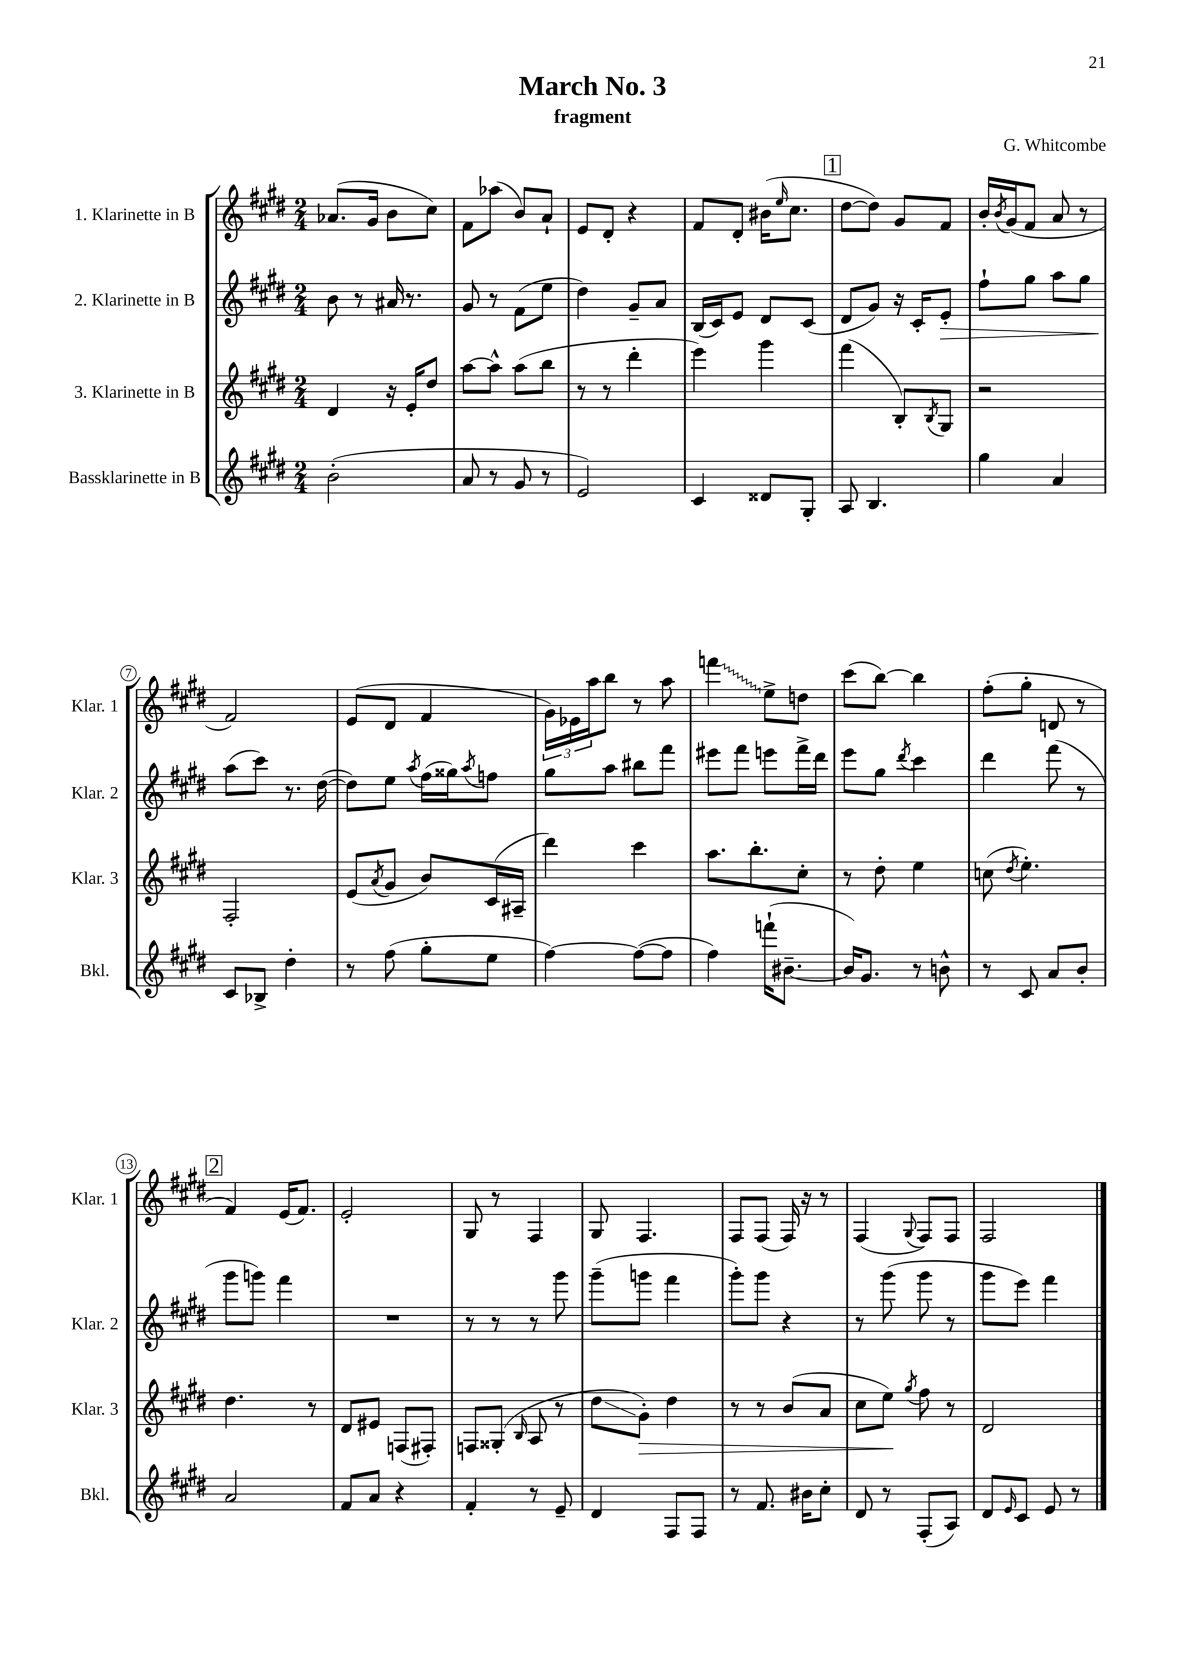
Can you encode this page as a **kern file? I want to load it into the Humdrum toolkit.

**kern	**kern	**kern	**kern
*staff4	*staff3	*staff2	*staff1
*clefG2	*clefG2	*clefG2	*clefG2
*k[f#c#g#d#]	*k[f#c#g#d#]	*k[f#c#g#d#]	*k[f#c#g#d#]
*M2/4	*M2/4	*M2/4	*M2/4
(2b'	4d#	8b	(8.a-
.	.	8r	.
.	.	.	16g#
.	16r	16a#	8b
.	16e'	8.r	.
.	8dd#	.	8cc#)
=	=	=	=
8a	[8aa	8g#	8f#
8r	8aa^^]	8r	(8aa-
8g#	(8aa	(8f#	8b)
8r	8bb	8ee	8a`
=	=	=	=
2e)	8r	4dd#)	8e
.	8r	.	8d#'
.	4ddd#'	8g#~	4r
.	.	8a	.
=	=	=	=
4c#	4eee)	(16B	8f#
.	.	16c#)	.
.	.	8e	8d#'
8d##	4ggg#	8d#	(16b#
.	.	.	16qqee
.	.	.	8.cc#
8G#'	.	(8c#	.
=	=	=	=
8A	(4fff#	8d#	[8dd#
4.B	.	8g#)	8dd#])
.	8B')	16r	8g#
.	.	16c#'	.
.	8qB	.	.
.	8G#	8e'	8f#
=	=	=	=
4gg#	2r	8ff#`	16b'
.	.	.	8qb
.	.	.	(16g#
.	.	8gg#	8f#
4a	.	8aa	8a
.	.	8gg#	8r
=	=	=	=
8c#	2F#'	(8aa	2f#)
8B-^	.	8ccc#)	.
4dd#'	.	8.r	.
.	.	([16dd#	.
=	=	=	=
8r	(8e	8dd#])	(8e
.	8qa	.	.
(8ff#	8g#	8ee	8d#
.	.	8qaa	.
8gg#'	8b)	(16ff#	4f#
.	.	16gg##)	.
.	.	8qaa	.
8ee	(16c#	8ff	.
.	16A#~	.	.
=	=	=	=
[4ff#)	4ddd#)	8gg#	24g#)
.	.	.	24e-
.	.	.	24aa
.	.	8aa	8bb
(8ff#_	4ccc#	8bb#	8r
8ff#]	.	8fff#	8aa
=	=	=	=
4ff#)	8.aa	8eee#	4fff
.	.	8fff#	.
.	8.bb'	.	.
(16fff`	.	8eee	8ee^
[8.b#~	.	.	.
.	8cc#'	16fff#^	8dd
.	.	16ddd#	.
=	=	=	=
16b#])	8r	8eee	(8ccc#
8.g#	.	.	.
.	8dd#'	8gg#	[8bb)
.	.	8qddd#	.
8r	4ee	4ccc#	4bb]
8b^^	.	.	.
=	=	=	=
8r	(8cc	4ddd#	(8ff#'
.	8qdd#	.	.
8c#	4.ee')	.	8gg#'
8a	.	(8fff#	8d
8b'	.	8r	8r
=	=	=	=
2a	4.dd#	8ggg#	4f#)
.	.	8ggg)	.
.	.	4fff#	(16e
.	.	.	8.f#)
.	8r	.	.
=	=	=	=
8f#	8d#	2r	2e'
8a	8e#	.	.
4r	(8F	.	.
.	8F#')	.	.
=	=	=	=
4f#'	8F	8r	8G#
.	(8G##'	8r	8r
.	16qqB	.	.
8r	8A	8r	4F#
8e~	8r	8ggg#	.
=	=	=	=
4d#	8dd#	(8ggg#~	8G#
.	8g#')	8ggg	4.F#
8F#	4dd#	4fff#	.
8F#	.	.	.
=	=	=	=
8r	8r	8ggg#')	8F#
8.f#	8r	8ggg#	(8F#
.	(8b	4r	16F#)
16b#	.	.	16r
8cc#'	8a	.	8r
=	=	=	=
8d#	8cc#	8r	(4F#
8r	8ee)	(8ggg#	.
.	8qgg#	.	8qqG#
(8F#'	8ff#	8ggg#	8F#)
8A)	8r	8r	8F#
=	=	=	=
8d#	2d#	8ggg#	2F#
16qqe	.	.	.
8c#	.	8eee)	.
8e	.	4fff#	.
8r	.	.	.
==	==	==	==
*-	*-	*-	*-
